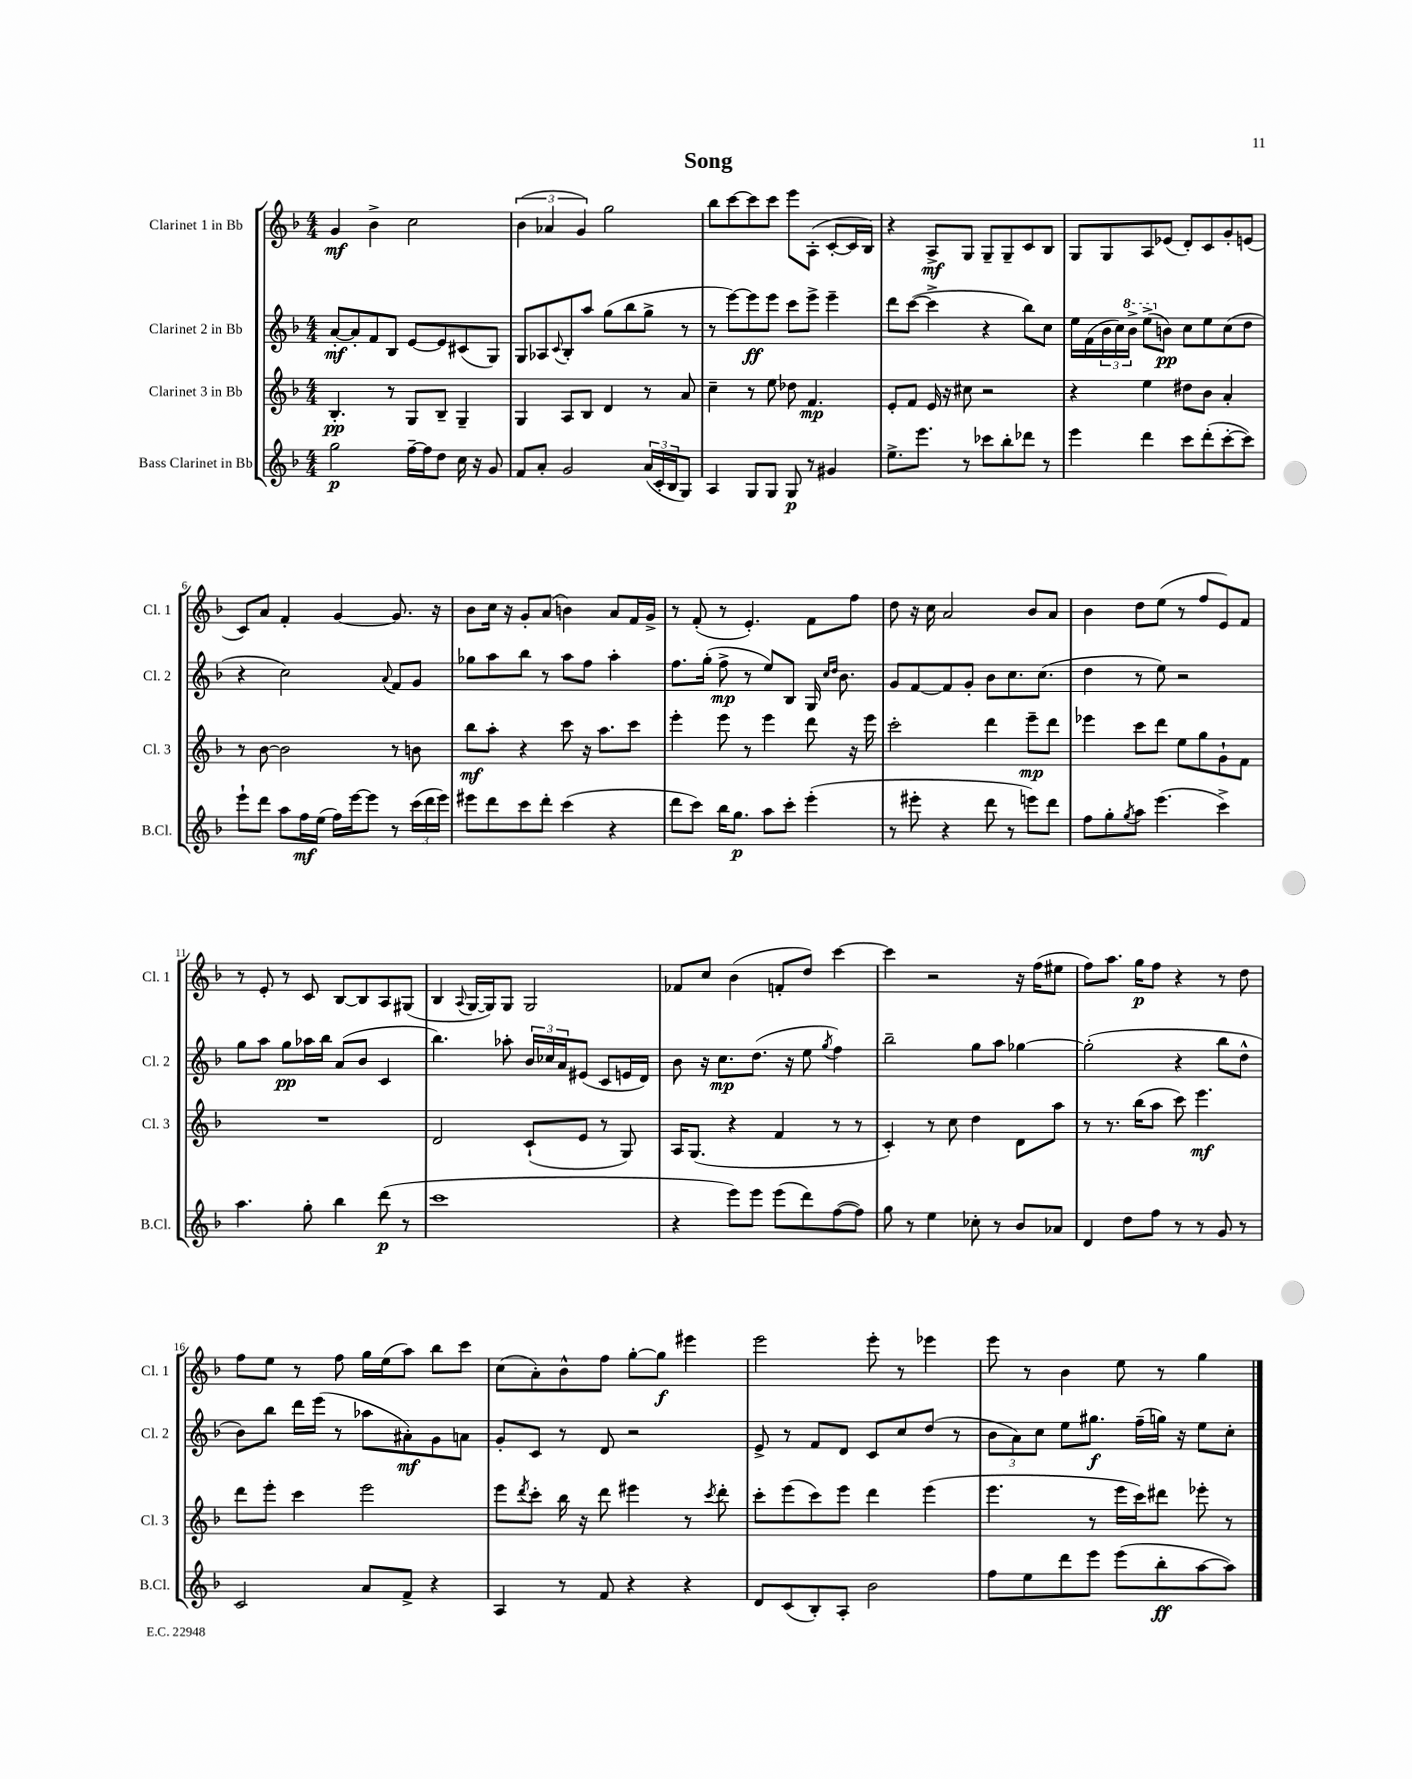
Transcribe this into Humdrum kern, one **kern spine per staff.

**kern	**dynam	**kern	**dynam	**kern	**dynam	**kern	**dynam
*part4	*part4	*part3	*part3	*part2	*part2	*part1	*part1
*staff4	*staff4	*staff3	*staff3	*staff2	*staff2	*staff1	*staff1
*I"Bass Clarinet in Bb	*	*I"Clarinet 3 in Bb	*	*I"Clarinet 2 in Bb	*	*I"Clarinet 1 in Bb	*
*I'B.Cl.	*	*I'Cl. 3	*	*I'Cl. 2	*	*I'Cl. 1	*
*clefG2	*	*clefG2	*	*clefG2	*	*clefG2	*
*k[b-]	*	*k[b-]	*	*k[b-]	*	*k[b-]	*
*M4/4	*	*M4/4	*	*M4/4	*	*M4/4	*
=1	=1	=1	=1	=1	=1	=1	=1
2gg\	p	4.B-'/	pp	[8a'/L	mf	4g/	mf
.	.	.	.	8a'/]	.	.	.
.	.	.	.	8f/	.	4b-^\	.
.	.	8r	.	8B-/J	.	.	.
[16ff~\LL	.	8G/L	.	[8e/L	.	2cc\	.
16ff\J]	.	.	.	.	.	.	.
8dd\J	.	8B-~/J	.	8e/]	.	.	.
16cc\	.	4G~/	.	(8c#X/	.	.	.
16r	.	.	.	.	.	.	.
8g/	.	.	.	8G/J)	.	.	.
=2	=2	=2	=2	=2	=2	=2	=2
8f/L	.	4G/	.	8G/L	.	(6b-\	.
8a'/J	.	.	.	8A-X/	.	.	.
.	.	.	.	.	.	6a-X/	.
.	.	.	.	8qqc/	.	.	.
2g/	.	8A/L	.	8B-'/	.	.	.
.	.	.	.	.	.	6g/)	.
.	.	8B-/J	.	8aa/J	.	.	.
.	.	4d/	.	(8gg\L	.	2gg\	.
.	.	.	.	8bb-\	.	.	.
(24a/LL	.	8r	.	8gg^\J	.	.	.
24c'/	.	.	.	.	.	.	.
24B-/J	.	.	.	.	.	.	.
8G/J)	.	8a/	.	8r	.	.	.
=3	=3	=3	=3	=3	=3	=3	=3
4A/	.	4cc~\	.	8r	.	8bb-\L	.
.	.	.	.	[8eee\L)	.	[8ccc\	.
8G/L	.	8r	.	8eee\]	ff	8ccc\]	.
8G/J	.	8ee\	.	8eee\J	.	8ccc\J	.
8G/	p	8dd-X\	.	8ccc\L	.	8eee\L	.
8r	.	4.f/	mp	8eee^\J	.	(8A'\J	.
4g#X/	.	.	.	4eee~\	.	[8c'/L	.
.	.	.	.	.	.	16c/L]	.
.	.	.	.	.	.	16B-/JJ)	.
=4	=4	=4	=4	=4	=4	=4	=4
8.ee^\L	.	8e'/L	.	8ddd\L	.	4r	.
.	.	8f/J	.	([8ccc\J	.	.	.
8.eee\J	.	.	.	.	.	.	.
.	.	16e/	.	4ccc^\]	.	8A^/L	mf
.	.	16r	.	.	.	.	.
8r	.	8cc#X\	.	.	.	8G/J	.
8ccc-X\L	.	2r	.	4r	.	8G~/L	.
8bb-'\	.	.	.	.	.	8G~/	.
8ddd-X\J	.	.	.	8bb-\L)	.	8c/	.
8r	.	.	.	8cc\J	.	8B-/J	.
=5	=5	=5	=5	=5	=5	=5	=5
4eee\	.	4r	.	16ee\LL	.	8G/L	.
.	.	.	.	(16f\	.	.	.
.	.	.	.	24b-\	.	8G/	.
.	.	.	.	24cc\)	.	.	.
*	*	*	*	*8va	*	*	*
.	.	.	.	24bb-^\JJ	.	.	.
4ddd\	.	4ee\	.	(8eee^\L	.	8A/	.
*	*	*	*	*X8va	*	*	*
.	.	.	.	8bn\J)	pp	(8e-X/J	.
8ccc\L	.	8dd#X\L	.	8cc\L	.	8d'/L)	.
(8ddd'\	.	8b-\J	.	8ee\	.	8c/	.
[8ccc'\	.	4a'/	.	(8cc\	.	8g'/	.
8ccc\J])	.	.	.	8dd\J	.	(8en/J	.
!!LO:LB:g=z
=6	=6	=6	=6	=6	=6	=6	=6
8eee`\L	.	8r	.	4r	.	8c/L)	.
8ddd\J	.	[8b-\	.	.	.	8a/J	.
8aa\L	.	2b-\]	.	2cc\)	.	4f'/	.
16ff\L	mf	.	.	.	.	.	.
(16ee\JJ	.	.	.	.	.	.	.
16ff\LL)	.	.	.	.	.	[4g/	.
[16eee\J	.	.	.	.	.	.	.
8eee\J]	.	.	.	.	.	.	.
.	.	.	.	8qqa/	.	.	.
8r	.	8r	.	8f/L	.	8.g/]	.
(24ccc\LL	.	8bn\	.	8g/J	.	.	.
24ddd\	.	.	.	.	.	.	.
.	.	.	.	.	.	16r	.
24eee\JJ)	.	.	.	.	.	.	.
=7	=7	=7	=7	=7	=7	=7	=7
8eee#X\L	.	8bb-\L	mf	8gg-X\L	.	8b-\L	.
8ddd\	.	8aa'\J	.	8aa\	.	16cc\Jk	.
.	.	.	.	.	.	16r	.
8ccc\	.	4r	.	8bb-\J	.	8g'/L	.
8ddd'\J	.	.	.	8r	.	(8a/J	.
(4ccc\	.	8ccc\	.	8aa\L	.	4bn\)	.
.	.	16r	.	8ff\J	.	.	.
.	.	8.aa\L	.	.	.	.	.
4r	.	.	.	4aa'\	.	8a/L	.
.	.	8ccc\J	.	.	.	16f/L	.
.	.	.	.	.	.	16g^/JJ	.
=8	=8	=8	=8	=8	=8	=8	=8
8ddd\L	.	4eee'\	.	8.ff\L	.	8r	.
8ccc\J)	.	.	.	.	.	(8f'/	.
.	.	.	.	(16gg'\Jk	.	.	.
16bb-\KL	.	8eee\	.	8ff^\	mp	8r	.
8.gg\J	p	.	.	.	.	.	.
.	.	8r	.	8r	.	4.e'/)	.
8aa\L	.	4eee\	.	8ee/L)	.	.	.
8ccc'\J	.	.	.	8B-/J	.	.	.
(4eee'\	.	8ddd\	.	16G/	.	8f\L	.
.	.	.	.	16qqcc/LL	.	.	.
.	.	.	.	16qqdd/JJ	.	.	.
.	.	.	.	8.b-\	.	.	.
.	.	16r	.	.	.	8ff\J	.
.	.	16eee\	.	.	.	.	.
=9	=9	=9	=9	=9	=9	=9	=9
8r	.	2ccc'\	.	8g/L	.	8dd\	.
8eee#X'\	.	.	.	[8f/	.	16r	.
.	.	.	.	.	.	16cc\	.
4r	.	.	.	8f/]	.	2a/	.
.	.	.	.	8g'/J	.	.	.
8ddd\	.	4ddd\	.	8b-\L	.	.	.
8r	.	.	.	8.cc\	.	.	.
8eeen\L)	.	8eee~\L	mp	.	.	8b-/L	.
.	.	.	.	(8.cc\J	.	.	.
8ddd\J	.	8ddd\J	.	.	.	8a/J	.
=10	=10	=10	=10	=10	=10	=10	=10
8ff\L	.	4eee-X\	.	4dd\	.	4b-\	.
8gg'\	.	.	.	.	.	.	.
8qgg/	.	.	.	.	.	.	.
8aa\J	.	8ccc\L	.	8r	.	8dd\L	.
(4.eee\	.	8ddd\J	.	8ee\)	.	(8ee\J	.
.	.	8ee\L	.	2r	.	8r	.
.	.	8gg\	.	.	.	8ff/L	.
4ccc^\)	.	8g`\	.	.	.	8e/)	.
.	.	8f\J	.	.	.	8f/J	.
!!LO:LB:g=z
=11	=11	=11	=11	=11	=11	=11	=11
4.aa\	.	1r	.	8gg\L	.	8r	.
.	.	.	.	8aa\J	.	8e'/	.
.	.	.	.	8gg\L	pp	8r	.
8gg'\	.	.	.	16aa-X\L	.	8c/	.
.	.	.	.	16bb-\JJ	.	.	.
4bb-\	.	.	.	(8a/L	.	[8B-/L	.
.	.	.	.	8b-/J	.	8B-/]	.
(8ddd\	p	.	.	4c/	.	8A/	.
8r	.	.	.	.	.	(8G#X/J	.
=12	=12	=12	=12	=12	=12	=12	=12
1ccc	.	2d/	.	4.bb-\)	.	4B-/	.
.	.	.	.	.	.	8qqA/	.
.	.	.	.	.	.	[16G/LL	.
.	.	.	.	.	.	16G/J])	.
.	.	.	.	8aa-X'\	.	8G/J	.
.	.	(8c`/L	.	24b-/LL	.	2G/	.
.	.	.	.	24cc-X/	.	.	.
.	.	.	.	24a/J	.	.	.
.	.	8e/J	.	(8e#X/J	.	.	.
.	.	8r	.	8c/L	.	.	.
.	.	8G/)	.	16en/L	.	.	.
.	.	.	.	16d/JJ)	.	.	.
=13	=13	=13	=13	=13	=13	=13	=13
4r	.	16A/KL	.	8b-\	.	8f-X/L	.
.	.	(8.G/J	.	.	.	.	.
.	.	.	.	16r	.	8cc/J	.
.	.	.	.	8.cc\L	mp	.	.
8eee\L)	.	4r	.	.	.	(4b-\	.
8eee\J	.	.	.	(8.dd\J	.	.	.
(8eee\L	.	4f/	.	.	.	8fn'/L	.
.	.	.	.	16r	.	.	.
8ddd\)	.	.	.	8ee\	.	8dd/J)	.
.	.	.	.	8qgg/	.	.	.
([8ff\	.	8r	.	4ff\)	.	[4ccc\	.
8ff\J])	.	8r	.	.	.	.	.
=14	=14	=14	=14	=14	=14	=14	=14
8gg\	.	4c'/)	.	2bb-~\	.	4ccc\]	.
8r	.	.	.	.	.	.	.
4ee\	.	8r	.	.	.	2r	.
.	.	8cc\	.	.	.	.	.
8cc-X'\	.	4dd\	.	8gg\L	.	.	.
8r	.	.	.	8aa\J	.	.	.
8b-/L	.	8d\L	.	[4gg-X\	.	16r	.
.	.	.	.	.	.	(16ff\KL	.
8a-X/J	.	8aa\J	.	.	.	8ee#X\J	.
=15	=15	=15	=15	=15	=15	=15	=15
4d/	.	8r	.	(2gg-'\]	.	8ff\L)	.
.	.	8.r	.	.	.	8.aa\J	.
8dd\L	.	.	.	.	.	.	.
.	.	(16bb-\KL	.	.	.	16gg\KL	p
8ff\J	.	8aa\J	.	.	.	8ff\J	.
8r	.	8ccc\)	.	4r	.	4r	.
8r	.	4.eee\	mf	.	.	.	.
8g/	.	.	.	8bb-\L	.	8r	.
8r	.	.	.	8dd^^\J	.	8dd\	.
!!LO:LB:g=z
=16	=16	=16	=16	=16	=16	=16	=16
2c/	.	8ddd\L	.	8b-\L)	.	8ff\L	.
.	.	8eee'\J	.	8bb-\J	.	8ee\J	.
.	.	4ccc\	.	16ddd\LL	.	8r	.
.	.	.	.	(16eee\JJ	.	.	.
.	.	.	.	8r	.	8ff\	.
8a/L	.	2eee\	.	8aa-X\L	.	16gg\LL	.
.	.	.	.	.	.	(16ee\J	.
8f^/J	.	.	.	8a#X'\)	mf	8aa\J)	.
4r	.	.	.	8g\	.	8bb-\L	.
.	.	.	.	8an\J	.	8ccc\J	.
=17	=17	=17	=17	=17	=17	=17	=17
4A/	.	8eee\L	.	8g'/L	.	(8cc\L	.
.	.	8qddd/	.	.	.	.	.
.	.	8ccc'\J	.	8c/J	.	8a'\)	.
8r	.	16bb-\	.	8r	.	8b-^^\	.
.	.	16r	.	.	.	.	.
8f/	.	8ddd\	.	8d/	.	8ff\J	.
4r	.	4eee#X\	.	2r	.	[8gg'\L	.
.	.	.	.	.	.	8gg\J]	f
4r	.	8r	.	.	.	4eee#X\	.
.	.	8qccc/	.	.	.	.	.
.	.	8ddd'\	.	.	.	.	.
=18	=18	=18	=18	=18	=18	=18	=18
8d/L	.	8ccc'\L	.	8e^/	.	2eee\	.
(8c/	.	(8eee\	.	8r	.	.	.
8B-'/)	.	8ccc\)	.	8f/L	.	.	.
8A'/J	.	8eee\J	.	8d/J	.	.	.
2b-\	.	4ddd\	.	8c/L	.	8eee'\	.
.	.	.	.	8cc/	.	8r	.
.	.	(4eee\	.	(8dd/J	.	4eee-X\	.
.	.	.	.	8r	.	.	.
=19	=19	=19	=19	=19	=19	=19	=19
8ff\L	.	4.eee\	.	12b-\L	.	8eee\	.
.	.	.	.	12a\)	.	.	.
8ee\	.	.	.	.	.	8r	.
.	.	.	.	12cc\J	.	.	.
8ddd\	.	.	.	8ee\L	.	4b-\	.
8eee\J	.	8r	.	8.gg#X\J	f	.	.
(8eee\L	.	16eee\LL	.	.	.	8ee\	.
.	.	16ccc\J)	.	(16ff~\LL	.	.	.
8bb-'\	ff	8ddd#X\J	.	16ggn\JJ)	.	8r	.
.	.	.	.	16r	.	.	.
[8aa\	.	8eee-X'\	.	8ee\L	.	4gg\	.
8aa\J])	.	8r	.	8cc'\J	.	.	.
==	==	==	==	==	==	==	==
*-	*-	*-	*-	*-	*-	*-	*-
